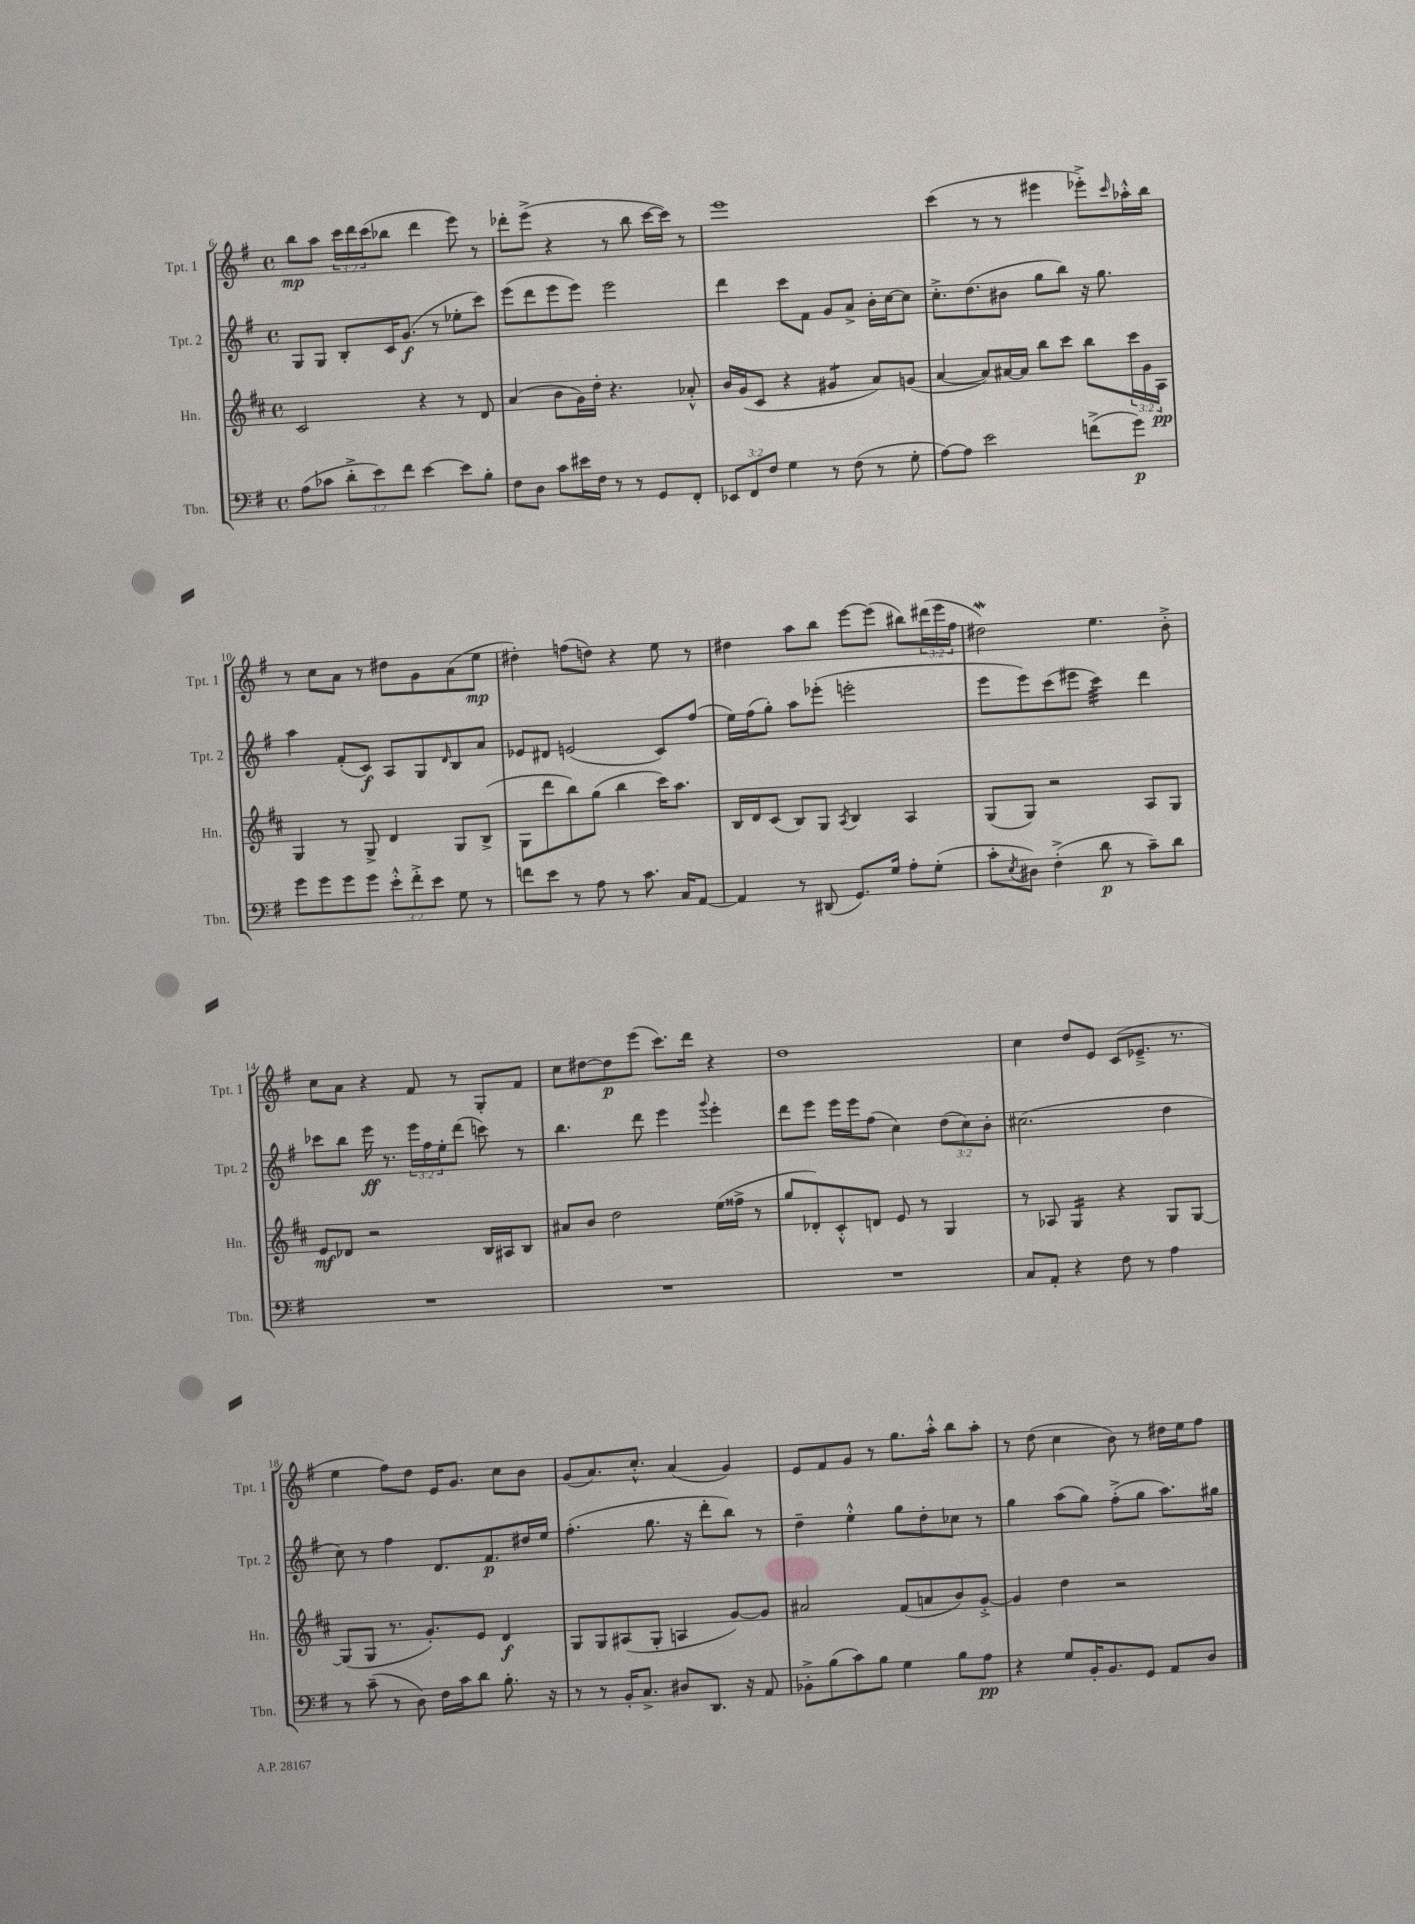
<<
\new StaffGroup <<
\new Staff = "s0" \with { instrumentName = "Tpt. 1" shortInstrumentName = "Tpt. 1" } {
    \clef treble \key g \major \defaultTimeSignature \time 4/4 \override Staff.TupletNumber.text = #tuplet-number::calc-fraction-text
    b''8\mp a''8 \tuplet 3/2 { c'''16 d'''16 c'''16( } bes''8 d'''4 e'''8) r8 |
    des'''8-. e'''8->( r4 r8 b''8 c'''16~ c'''16) r8 |
    e'''1 |
    c'''4( r8 r8 eis'''4 ees'''8-.->) \grace { c'''16 } aes''16-.-^ b''16 |
    r8 c''8 a'8 r8 dis''8 g'8 a'8( e''8\mp |
    dis''4-.) f''8( d''8) r4 e''8 r8 |
    dis''4 a''8 b''8 e'''8~ e'''8( bis''8) \tuplet 3/2 { dis'''16( e'''16 fis''16 } |
    dis''2\mordent) e''4. b'8-.-> |
    c''8 a'8 r4 fis'8 r8 g8-. fis'8 |
    c''8 dis''8~ dis''8\p e'''8( c'''8.) d'''16 r4 |
    d''1 |
    c''4 d''8 e'8 c'8( ees'8.---> r8. |
    e''4 fis''8) d''8 e'16 g'8. c''8 b'8 |
    g'8( a'8.) c''8.-.-^ a'4( g'4) |
    e'8 fis'8 g'8 r8 g''8. a''16-.-^ b''8 a''8-. |
    r8 d''8( c''4 b'8) r8 dis''16 e''16 fis''8 \bar "|." |
}
\new Staff = "s1" \with { instrumentName = "Tpt. 2" shortInstrumentName = "Tpt. 2" } {
    \clef treble \key g \major \defaultTimeSignature \time 4/4 \override Staff.TupletNumber.text = #tuplet-number::calc-fraction-text
    g8 g8 b8-. c'16 g'8.\f( r8 ees''8-. c'''8) |
    e'''8( d'''8 e'''8 e'''8) e'''2 |
    d'''4 c'''8 fis'8 g'8 a'8-> b'16-. c''16~ c''8 |
    c''8.-.-> d''8.( bis'8 g''8 b''8) r16 g''8. |
    a''4 fis'8-.( c'8\f) a8 g8 \grace { d'16 } b8 a'8 |
    ees'8 dis'8 e'2( c'8) fis''8( |
    e''16) fis''16( g''8-.) a''8 ees'''8-.( e'''2-. |
    e'''8 e'''8) c'''8( eis'''8 c'''4:32) d'''4 |
    ces'''8 b''8 e'''16\ff r8. \tuplet 3/2 { e'''16 fis''16 e''16-. } d'''8( c'''8) r8 |
    b''4. d'''8 e'''4 \appoggiatura { g'''8 } e'''4-. |
    d'''8 e'''8 e'''16 e'''16 fis''8( c''4) \tuplet 3/2 { d''8( c''8) b'8-. } |
    cis''2.( d''4 |
    c''8) r8 fis''4 d'8. fis'8.\p dis''16 e''16 |
    fis''4.-.( g''8. r16 d'''8-. b''8) r8 |
    d''4-- e''4-.-^ g''8 d''8-. ces''8 r8 |
    g''4 a''8( g''8) fis''8-.->( g''8 a''8.) gis''16 \bar "|." |
}
\new Staff = "s2" \with { instrumentName = "Hn." shortInstrumentName = "Hn." } {
    \clef treble \key d \major \defaultTimeSignature \time 4/4 \override Staff.TupletNumber.text = #tuplet-number::calc-fraction-text
    cis'2 r4 r8 d'8 |
    a'4( b'8 g'16) d''16-. r4. aes'8-.-^ |
    b'16 g'16( cis'8 r4 gis'4:8 a'8) g'8( |
    a'4~ a'8) ais'16~ ais'16 b''8 cis'''8 b''8 \tuplet 3/2 { cis'''16 g'16 a16\pp } |
    g4 r8 g8-> d'4 g8 b8->( |
    g8 d'''8 b''8) g''8( b''4 cis'''16) a''8. |
    b16 d'16 cis'8( b8) g8 \acciaccatura { a8 } b4 a4 |
    g8( g8) r2 a8 g8 |
    e'8\mf des'8 r2 b16 ais16 b8 |
    ais'8 b'8 d''2 e''16( fisis''16-> r8 |
    g''8 des'8-.) cis'8-.-^ d'8 e'8 r8 g4 |
    r8 aes8 g4:16 r4 g8 g8~ |
    g8( g8 r8. g'8.-.) e'8 d'4\f |
    g8 g8 ais8( g8-. a4 g'8~) g'8 |
    ais'2 fis'8( a'8 b'8) g'8~-.-> |
    g'4 d''4 r2 \bar "|." |
}
\new Staff = "s3" \with { instrumentName = "Tbn." shortInstrumentName = "Tbn." } {
    \clef bass \key g \major \defaultTimeSignature \time 4/4 \override Staff.TupletNumber.text = #tuplet-number::calc-fraction-text
    a8( ces'8 \tuplet 3/2 { d'8-.-> e'8) fis'8 } e'4~ e'8 b8-. |
    fis8 d8 c'8 eis'16 fis16 r8 r8 g,8 fis,8-. |
    \tuplet 3/2 { ees,8 fis,8 fis8 } g4 r8 fis8( r8 g8-. |
    a8~) a8 e'2 f'8->( g'8\p) |
    g'8 g'8 g'8 g'8 \tuplet 3/2 { e'8-.-^ fis'8-.-> e'8 } g8 r8 |
    f'8 e'8 r8 a8 r8 c'8. c16 a,8~ |
    a,4 r8 dis,8( g,8.) g16 a8-. g8-.( |
    c'8-. \acciaccatura { e8 } dis8) fis4-.->( d'8\p r8 c'8--) d'8 |
    R1 |
    R1 |
    R1 |
    c8 a,8-. r4 fis8 r8 a4 |
    r8 c'8--( r8 d8) fis16 c'16 d'8 b8.-. r16 |
    r8 r8 b,16-. c8.-> dis8 d,8. r16 a,8 |
    bes,8-.-> b8( c'8) b8 g4 b8 a8\pp |
    r4 g8 b,16-. b,8. g,8 a,8 d8 \bar "|." |
}
>>
>>
\layout { \context { \Score currentBarNumber = #6 } }
